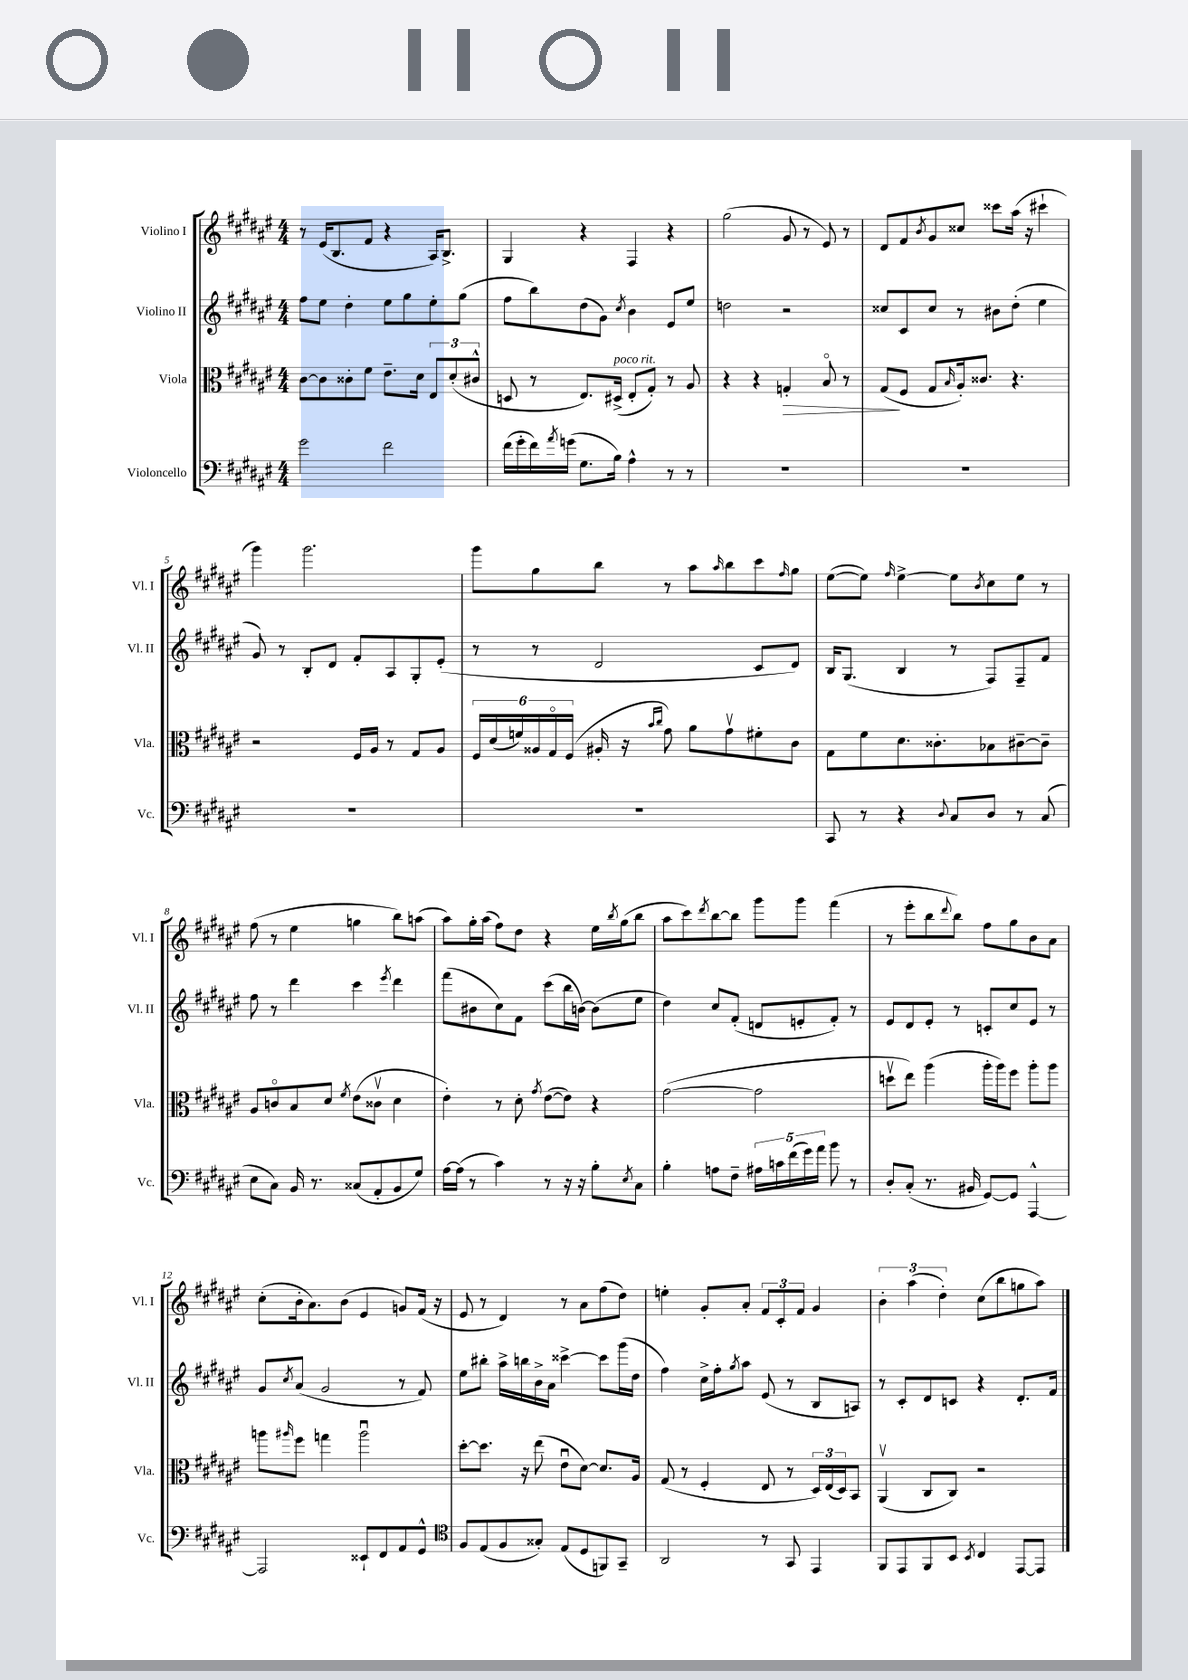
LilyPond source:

<<
\new StaffGroup <<
\new Staff = "s0" \with { instrumentName = "Violino I" shortInstrumentName = "Vl. I" } {
    \clef treble \key fis \major \numericTimeSignature \time 4/4
    r8 eis'16( b8. fis'8 r4 ais16) b8.-> |
    gis4 r4 fis4 r4 |
    gis''2( gis'8 r8 eis'8) r8 |
    dis'8 fis'8 \acciaccatura { b'8 } gis'8 cisis''8 cisis'''8 ais''16( r16 cis'''4-! |
    gis'''4) gis'''2. |
    gis'''8 gis''8 b''8 r8 ais''8 \grace { ais''16 } b''8 cis'''8 \grace { fis''16 } gis''8 |
    eis''8~( eis''8) \grace { fis''16 } eis''4~-> eis''8 \acciaccatura { b'8 } cis''8 eis''8 r8 |
    fis''8( r8 eis''4 g''4 b''8) a''8( |
    ais''8) gis''16-. ais''16( fis''8) dis''8 r4 eis''16 \acciaccatura { b''8 } gis''16( b''8 |
    ais''8 cis'''8) \acciaccatura { dis'''8 } b''8~ b''8 gis'''8 gis'''8 fis'''4( |
    r8 eis'''8-. b''8 \appoggiatura { dis'''8 } b''8) fis''8 gis''8 b'8 ais'8 |
    cis''8-.( b'16-. ais'8.) b'8( eis'4 g'8) fis'16( r16 |
    eis'8 r8 dis'4) r8 ais'8 fis''8( dis''8) |
    e''4-. gis'8-. ais'8-. \tuplet 3/2 { fis'8 cis'8-. fis'8 } gis'4 |
    \tuplet 3/2 { b'4-. ais''4( dis''4-.) } cis''8( b''8 g''8 ais''8) \bar "|." |
}
\new Staff = "s1" \with { instrumentName = "Violino II" shortInstrumentName = "Vl. II" } {
    \clef treble \key fis \major \numericTimeSignature \time 4/4
    fis''8 eis''8 dis''4-. eis''8 gis''8 eis''8-. gis''8( |
    fis''8 b''8) dis''8( gis'8) \acciaccatura { cis''8 } b'4 eis'8 eis''8 |
    d''2 r2 |
    cisis''8 cis'8 cisis''8 r8 bis'8 dis''8-.( eis''4 |
    gis'8) r8 b8-. dis'8 fis'8-. ais8 gis8-. eis'8-.( |
    r8 r8 dis'2 cis'8 dis'8) |
    b16 gis8.( b4 r8 fis8) fis8-- fis'8 |
    fis''8 r8 dis'''4 cis'''4 \acciaccatura { eis'''8 } dis'''4 |
    fis'''8( bis'8 cis''8) fis'8 cis'''8( b''16 b'16~) b'8( eis''8 |
    dis''4) cis''8 fis'8-.( d'8 e'8-. fis'8-.) r8 |
    eis'8 dis'8 eis'8-. r8 c'8-. cis''8 eis'8 r8 |
    gis'8 \acciaccatura { cis''8 } ais'8( gis'2 r8 fis'8) |
    eis''8 bis''8-. ais''16-> b''16 b'16-> ais'16 cisis'''4~-> cisis'''8 gis'''16( dis''16 |
    fis''4) cis''16-> fis''16-. \acciaccatura { gis''8 } ais''8 eis'8( r8 b8 a8) |
    r8 cis'8-. dis'8 c'8 r4 dis'8.-. fis'16 \bar "|." |
}
\new Staff = "s2" \with { instrumentName = "Viola" shortInstrumentName = "Vla." } {
    \clef alto \key fis \major \numericTimeSignature \time 4/4
    cis'8~ cis'8 cisis'8-. fis'8 eis'8.-- dis'16 \tuplet 3/2 { eis8 dis'8-.( cis'8-^ } |
    d8 r8 eis8.) dis16->^\markup { \italic "poco rit." }( eis8-. gis8-.) r8 ais8 |
    r4 r4 g4-.\> b8\flageolet r8 |
    gis8\!( fis8 gis8 \grace { b16 } ais16-.) cisis'8. r4. |
    r2 fis16 ais16 r8 gis8 ais8 |
    \tuplet 6/4 { fis16 dis'16( f'16) aisis16 gis16\flageolet fis16( } ais16-. r16 \grace { b'16 cis''16 } gis'8) ais'8 gis'8\upbow fis'8-. cis'8 |
    gis8 fis'8 dis'8. cisis'8.-. bes8 cis'8~-- cis'8-- |
    ais8 c'8\flageolet b8 dis'8 \acciaccatura { fis'8 } eis'8( cisis'8\upbow dis'4 |
    eis'4-.) r8 dis'8-. \acciaccatura { gis'8 } eis'8~( eis'8) r4 |
    gis'2~( gis'2 |
    d''8\upbow eis''8) ais''4( ais''16-. ais''16) fis''8 ais''8-. ais''8 |
    a''8 \grace { ais''16 } fis''8 g''4 ais''2\downbow |
    dis''8~-. dis''8. r16 eis''8( eis'8\downbow dis'8~) dis'8. ais16 |
    gis8( r8 fis4-. eis8 r8 \tuplet 3/2 { dis16) eis16( dis16) } b,8 |
    ais,4\upbow( cis8 cis8) r2 \bar "|." |
}
\new Staff = "s3" \with { instrumentName = "Violoncello" shortInstrumentName = "Vc." } {
    \clef bass \key fis \major \numericTimeSignature \time 4/4
    gis'2 fis'2 |
    fis'16( gis'16-. fis'16) \acciaccatura { ais'8 } g'16( gis8. b16) ais4-^ r8 r8 |
    R1 |
    R1 |
    R1 |
    R1 |
    cis,8 r8 r4 \appoggiatura { dis8 } cis8 dis8 r8 cis8( |
    eis8 cis8) b,16 r8. cisis8( ais,8-. b,8 gis8) |
    ais16~ ais16( r8 cis'4) r8 r16 r16 b8-. \acciaccatura { eis8 } cis8 |
    b4-. a8 fis8-- \tuplet 5/4 { ais16 c'16 fis'16( gis'16) ais'16 } b'8 r8 |
    dis8-. cis8-.( r8. bis,16 gis,8~) gis,8 ais,,4~-^ |
    ais,,2 eisis,8-! fis,8 ais,8 gis,8-^ |
    \clef tenor fis8 eis8( fis8 gisis8-.) eis8( dis8 f,8) gis,8-- |
    ais,2 r8 gis,8 eis,4 |
    fis,8 eis,8 fis,8 b,8 \acciaccatura { b,8 } cis4 eis,8~ eis,8 \bar "|." |
}
>>
>>
